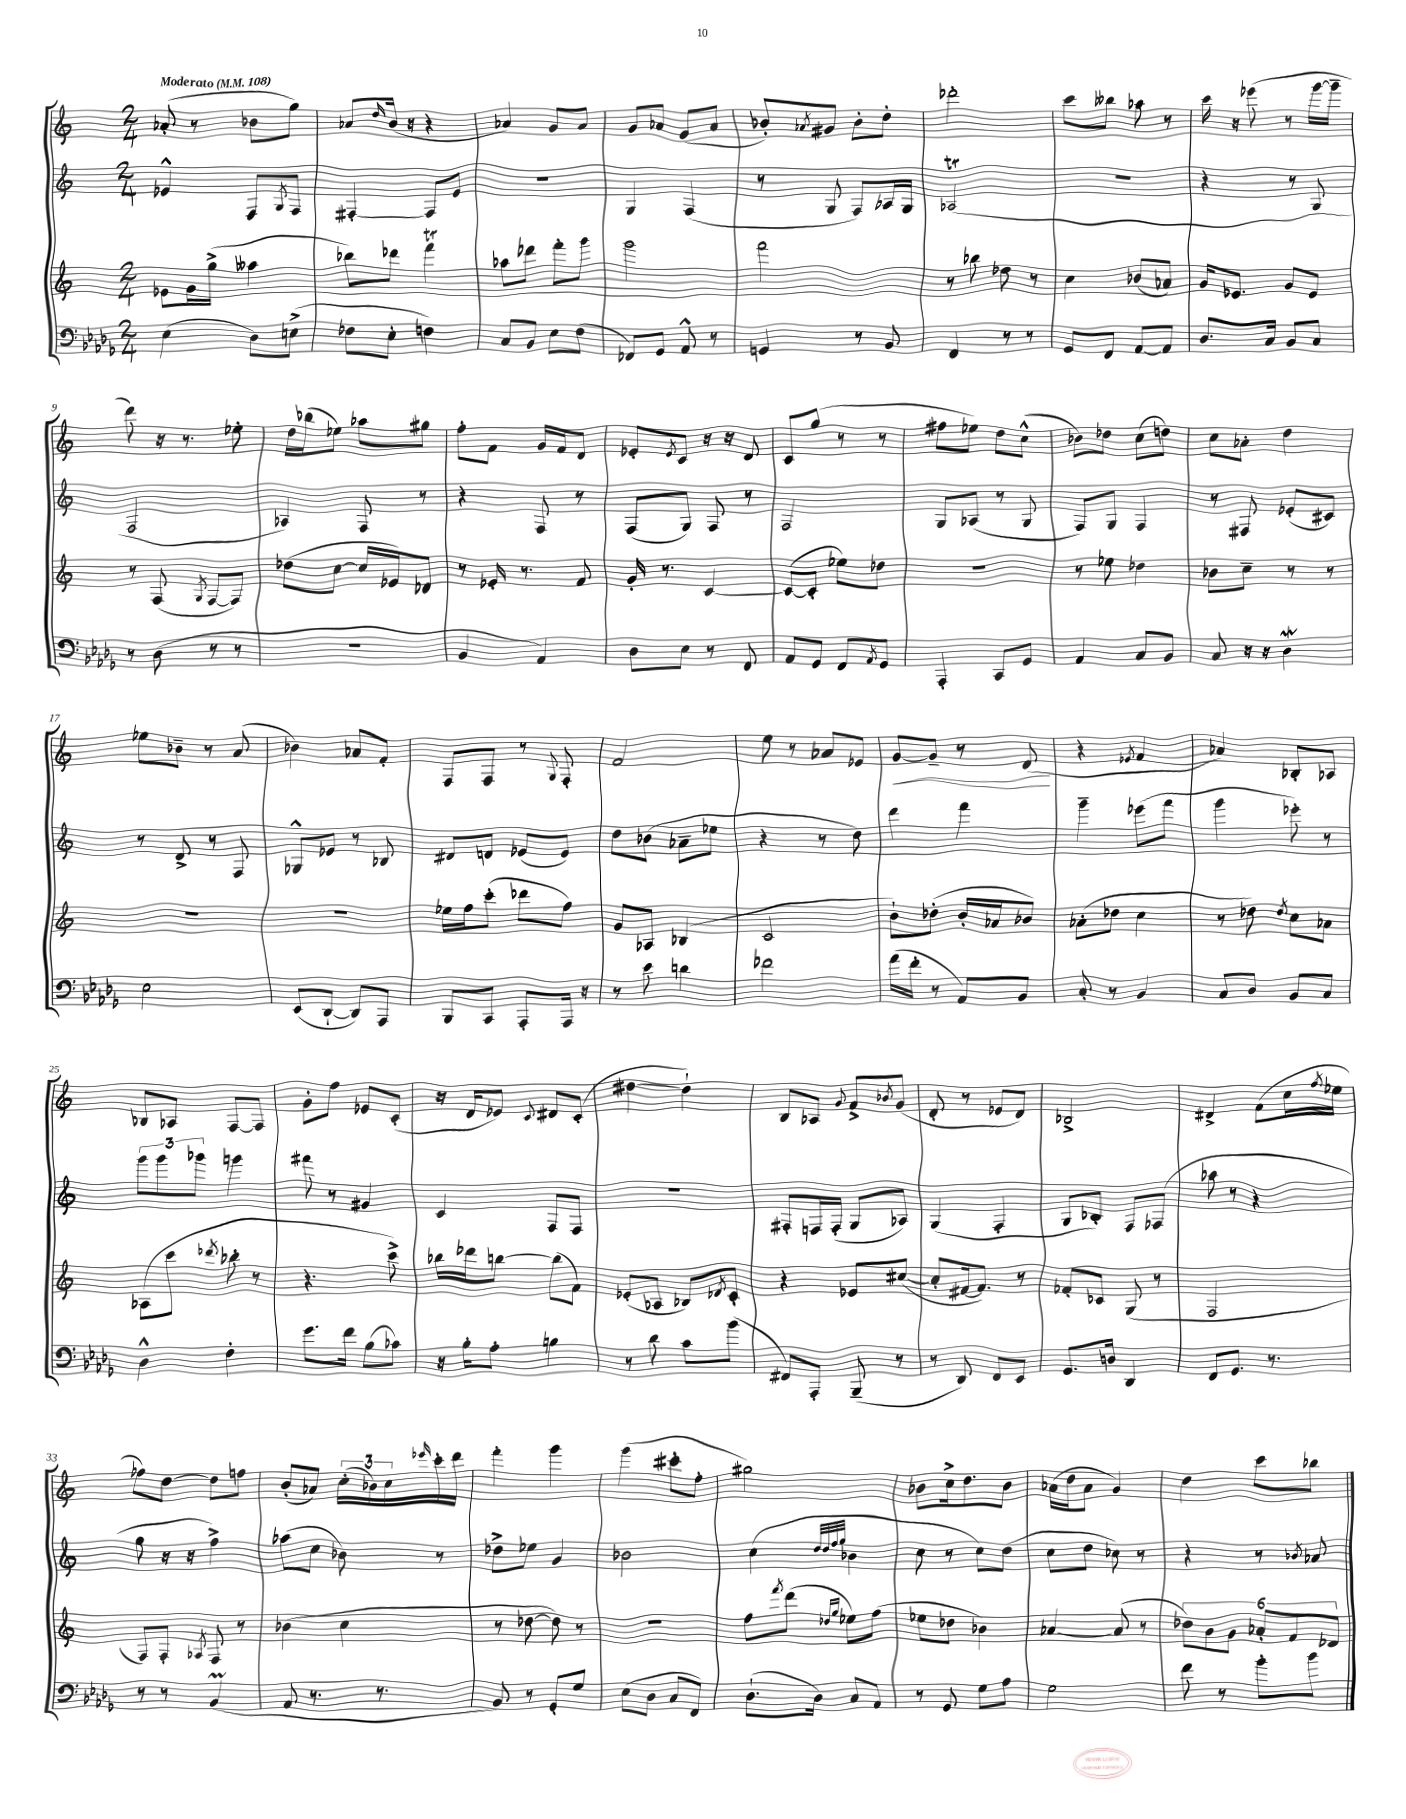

**kern	**kern	**kern	**kern	**dynam
*part4	*part3	*part2	*part1	*part1
*staff4	*staff3	*staff2	*staff1	*staff1
*clefF4	*clefG2	*clefG2	*clefG2	*
*k[b-e-a-d-g-]	*k[]	*k[]	*k[]	*
*M2/4	*M2/4	*M2/4	*M2/4	*
*MM108	*MM108	*MM108	*MM108	*
=1	=1	=1	=1	=1
!	!	!	!LO:TX:a:B:t=Moderato	!
(4E-\	8e-X\L	4e-X^^/	(8a-X'/	.
.	16g\L	.	8r	.
.	(16gg^\JJ	.	.	.
8D-\L)	4aa--X\	8F/L	8b-X\L	.
.	.	8qG/	.	.
(8En^\J	.	8F/J	8gg\J)	.
=2	=2	=2	=2	=2
8F-X\L	8bb-X\L)	[4F#X'/	8a-X/L	.
.	.	.	16qqdd/	.
8E-'\J	8ddd-X\J	.	(16b/Jk	.
.	.	.	16r	.
4Fn\)	4fffT\	8F#/L]	4r	.
.	.	8e/J	.	.
=3	=3	=3	=3	=3
8C/L	8aa-X\L	2r	4a-X/)	.
8BB-/J	8ddd-X\J	.	.	.
8E-\L	8fff'\L	.	8g/L	.
(8F\J	8ggg\J	.	8a-/J	.
=4	=4	=4	=4	=4
8FF-X/L)	2ggg\	4G/	8g/L	.
8GG-/J	.	.	8a-X/J	.
8AA-^^/	.	(4F/	(8g/L	.
8r	.	.	8a-/J	.
=5	=5	=5	=5	=5
4GGn/	2fff\	8r	8b-X'/L)	.
.	.	.	8qa-X/	.
.	.	8G/	8g#X/J	.
8r	.	8F/L)	8b-'\L	.
8BB-/	.	16A-X/L	8dd'\J	.
.	.	16G/JJ	.	.
=6	=6	=6	=6	=6
4FF/	8r	(2A-XT/	2ddd-X'\	.
.	8bb-X\	.	.	.
8r	8dd-X\	.	.	.
8r	8r	.	.	.
=7	=7	=7	=7	=7
8GG-/L	4cc\	2r	8ccc\L	.
8FF/J	.	.	8bb--X\J	.
[8AA-/L	(8b-X/L	.	8aa-X\	.
8AA-/J]	8a-X/J)	.	8r	.
=8	=8	=8	=8	=8
8.D-/L	16g/KL	4r	16ccc\	.
.	8.e-X/J	.	16r	.
.	.	.	(8eee-X\	.
16C/Jk	.	.	.	.
8BB-/L	8g/L	8r	8r	.
8C/J	8e-/J	8G/	[16ggg\LL	.
.	.	.	16ggg~\JJ]	.
!!LO:LB:g=z
=9	=9	=9	=9	=9
8r	8r	2F/	8ddd\)	.
(8D-\	(8F/	.	16r	.
.	.	.	8.r	.
.	8qG/	.	.	.
8r	[8F/L	.	.	.
8r	8F/J])	.	8ee-X'\	.
=10	=10	=10	=10	=10
2r	(8dd-X\L	4A-X/)	16dd\LL	.
.	.	.	(16bb-X\J	.
.	[8cc\J	.	8ee-X\J)	.
.	16cc/LL]	8F/	8aa-X\L	.
.	16e-X/J)	.	.	.
.	8d-X/J	8r	8gg#X\J	.
=11	=11	=11	=11	=11
4BB-/	8r	4r	8ff'\L	.
.	16e-X'/	.	8f\J	.
.	8.r	.	.	.
4AA-/)	.	8F/	16g/LL	.
.	.	.	16f/J	.
.	8f/	8r	8d/J	.
=12	=12	=12	=12	=12
8D-\L	16g'/	(8F/L	8e-X'/L	.
.	8.r	.	.	.
.	.	.	8qe-/	.
8E-\J	.	8G/J)	8c/J	.
8r	[4c/	8F/	16r	.
.	.	.	16r	.
8FF/	.	8r	8d/	.
=13	=13	=13	=13	=13
8AA-/L	(8c/L_	2F/	8c/L	.
8GG-/J	8c'/J]	.	(8gg/J	.
8FF/L	8ee-X\L)	.	8r	.
8qAA-/	.	.	.	.
8GG-/J	8dd-X\J	.	8r	.
=14	=14	=14	=14	=14
4AAA-'/	2r	8G/L	8ff#X\L	.
.	.	(8A-X/J	8ee-X\J)	.
8CC/L	.	8r	8dd\L	.
8GG-/J	.	8G/	(8cc^^\J	.
=15	=15	=15	=15	=15
4AA-/	8r	8F/L)	8b-X\L)	.
.	8ee-X\	8G/J	8dd-X\J	.
8C/L	4dd-X\	4F/	(8cc\L	.
8BB-/J	.	.	8ddn\J)	.
=16	=16	=16	=16	=16
8C/	8b-X\L	8r	8cc\L	.
16r	8cc~\J	8F#X/	8a-X'\J	.
16r	.	.	.	.
4D-w\	8r	(8e-X'/L	4dd\	.
.	8r	8c#X/J)	.	.
!!LO:LB:g=z
=17	=17	=17	=17	=17
2E-\	2r	8r	8ee-X\L	.
.	.	8d^/	8b-X~\J	.
.	.	8r	8r	.
.	.	8F/	(8a/	.
=18	=18	=18	=18	=18
(8EE-/L	2r	8G-X^^/L	4b-X\)	.
[8DD-`/J	.	8e-X/J	.	.
8DD-/L])	.	8r	8a-X/L	.
8AAA-/J	.	8B-X/	8f'/J	.
=19	=19	=19	=19	=19
8BBB-/L	16ee-X\LL	8d#X/L	8F/L	.
.	16ff\J	.	.	.
8CC/J	(8ccc'\J	8dn/J	8F/J	.
8AAA-'/L	8ddd-X\L	(8e-X/L	8r	.
.	.	.	8qqG/	.
16AAA-/Jk	8ff\J)	8e-/J)	8F'/	.
16r	.	.	.	.
=20	=20	=20	=20	=20
8r	8g/L	8dd\L	2f/	.
8e-\	8A-X/J	(8b-X\J	.	.
4dn\	(4B-X/	8a-X~\L	.	.
.	.	8ee-X\J	.	.
=21	=21	=21	=21	=21
2f-X\	2c/	4r	8ee\	.
.	.	.	8r	.
.	.	8r	8a-X/L	.
.	.	8dd\)	8e-X/J	.
=22	=22	=22	=22	=22
!	!	!	!	!LO:HP:b
(16a-\LL	8b`\L)	4ddd\	[8g/L	<
16f'\JJ	.	.	.	.
8r	(8dd-X'\J	.	8g~/J]	.
8AA-/L)	16b'/LL	4fff\	8r	.
.	16a-X/J	.	.	.
8BB-/J	8b-X/J)	.	(8d/	.
.	.	.	.	[
=23	=23	=23	=23	=23
8C'/	(8a-X'\L	4ggg~\	4r	.
8r	8dd-X\J	.	.	.
.	.	.	8qe-X/	.
4BB-/	4cc\	(8eee-X\L	4f/	.
.	.	8fff\J	.	.
=24	=24	=24	=24	=24
8C/L	8r	4ggg\	4a-X/)	.
8D-/J	8dd-X\)	.	.	.
.	8qdd-/	.	.	.
8BB-/L	8cc\L	8eee-X'\)	8B-X'/L	.
8C/J	8a-X\J	8r	8A-X/J	.
!!LO:LB:g=z
=25	=25	=25	=25	=25
4D-^^\	(8A-X\L	12ggg\L	8B-X/L	.
.	.	12ggg\	.	.
.	8ccc\J	.	8A-X/J	.
.	.	12ggg-X\J	.	.
.	8qddd-X/	.	.	.
4F'\	8bb-X'\	4gggn\	[8F/L	.
.	8r	.	8F/J]	.
=26	=26	=26	=26	=26
8.g-\L	4.r	8fff#X\	8g'\L	.
.	.	8r	8ff\J	.
16f\Jk	.	.	.	.
(8B-\L	.	4g#X/	8e-X/L	.
8c-X\J)	8ccc^\)	.	(8c'/J	.
=27	=27	=27	=27	=27
16r	16bb-X\LL	4c/	16r	.
16B-'\KL	16ddd-X\J	.	16d/KL	.
8A-'\J	[8bbn\J	.	8e-X/J)	.
.	.	.	8qqc/	.
4Bn\	(8bb\L]	8F/L	8d#X/L	.
.	8f\J)	8F/J	(8c'/J	.
=28	=28	=28	=28	=28
8r	(8e-X'/L	2r	[4dd#X\	.
8d-\	8A-X/J	.	.	.
8c\L	8B-X/L)	.	4dd#`\])	.
.	8qd-X/	.	.	.
(8b-\J	8c'/J	.	.	.
=29	=29	=29	=29	=29
8FF#X/L)	4r	8F#X'/L	8B/L	.
8AAA-'/J	.	16Fn/L	8A-X/J	.
.	.	(16F'/JJ	.	.
.	.	.	8qqg/	.
(8BBB-~/	8e-X/L	8G/L	8f^/L	.
.	.	.	8qb-X/	.
8r	([8cc#X/J	8A-X/J)	(8g/J	.
=30	=30	=30	=30	=30
8r	8cc#'/L]	(4G/	8d'/	.
8DD-/)	[16f#X/k	.	8r	.
.	8.f#/J])	.	.	.
8FF/L	.	4F'/	8e-X/L	.
8EE-/J	8r	.	8d/J)	.
=31	=31	=31	=31	=31
8.GG-/L	8f-X'/L	8G/L	2B-X^/	.
.	8c-X/J	8B-X'/J)	.	.
16Dn/Jk	.	.	.	.
4DD-/	(8G/	8F/L	.	.
.	8r	(8F-X/J	.	.
=32	=32	=32	=32	=32
8FF/L	2F/	8aa-X\	4d#X^/	.
8.GG-/J	.	8r	.	.
.	.	4r	(8f\L	.
8.r	.	.	.	.
.	.	.	16cc\L	.
.	.	.	8qff/	.
.	.	.	16ee-X\JJ	.
!!LO:LB:g=z
=33	=33	=33	=33	=33
8r	8F/L)	8gg\	8ff-X\L)	.
8r	8F'/J	16r	[8dd\J	.
.	.	16r	.	.
.	8qA-X/	.	.	.
(4BB-M/	8F/	4ff^\)	8dd\L]	.
.	8r	.	8ffn\J	.
=34	=34	=34	=34	=34
8AA-/	(4b-X\	(8aa-X\L	(8b'/L	.
8.r	.	8cc\J	8a-X/J)	.
.	4cc\	8b-X\)	(24cc'\LL	.
.	.	.	24b-X\)	.
8.r	.	.	.	.
.	.	.	24cc\	.
.	.	.	16qqeee-X/	.
.	.	8r	16ccc'\	.
.	.	.	16ddd\JJ	.
=35	=35	=35	=35	=35
8BB-/)	8r	8dd-X^\L	4fff'\	.
8r	[8dd-X\	8ee-X\J	.	.
8GG-'/L	8dd-\])	4g/	4ggg\	.
8G-/J	8r	.	.	.
=36	=36	=36	=36	=36
(8E-\L	2r	2b-X\	(4ggg\	.
8D-\J	.	.	.	.
8C/L	.	.	8ccc#X'\L	.
8FF/J)	.	.	8ff'\J	.
=37	=37	=37	=37	=37
(8.D-`\L	8ff\L	(4cc\	2gg#X\)	.
.	8qfff/	.	.	.
.	(8ddd\J	.	.	.
16D-\Jk)	.	.	.	.
.	.	32qqdd/LLL	.	.
.	.	32qqdd/	.	.
.	16qqdd-X/LL	32qqff/	.	.
.	16qqgg/JJ	32qqgg/JJJ	.	.
8C/L	8ee-X\L)	4b-X\	.	.
8AA-/J	(8ff\J	.	.	.
=38	=38	=38	=38	=38
8r	8ee-X\L	8cc\	8b-X\L	.
8GG-/	8dd-X\J	8r	16cc^\k	.
.	.	.	8.dd\	.
8G-\L	4b-X\)	8cc\L)	.	.
8A-\J	.	(8dd\J	8b-\J	.
=39	=39	=39	=39	=39
2G-\	[4a-X/	8cc\L	(16a-X\LL	.
.	.	.	16dd\J	.
.	.	8dd\J	8a-\J	.
.	(8a-/]	8cc-X\)	4g/)	.
.	8r	8r	.	.
=40	=40	=40	=40	=40
8f\	12dd-X\L)	4r	4dd\	.
.	12b\	.	.	.
8r	.	.	.	.
.	12g\J	.	.	.
8b-'\L	12a-X'/L	8r	8ccc\L	.
.	12f/	.	.	.
.	.	8qb-X/	.	.
8b-\J	.	8a-X/	8bb-X\J	.
.	12d-X/J	.	.	.
==	==	==	==	==
*-	*-	*-	*-	*-
